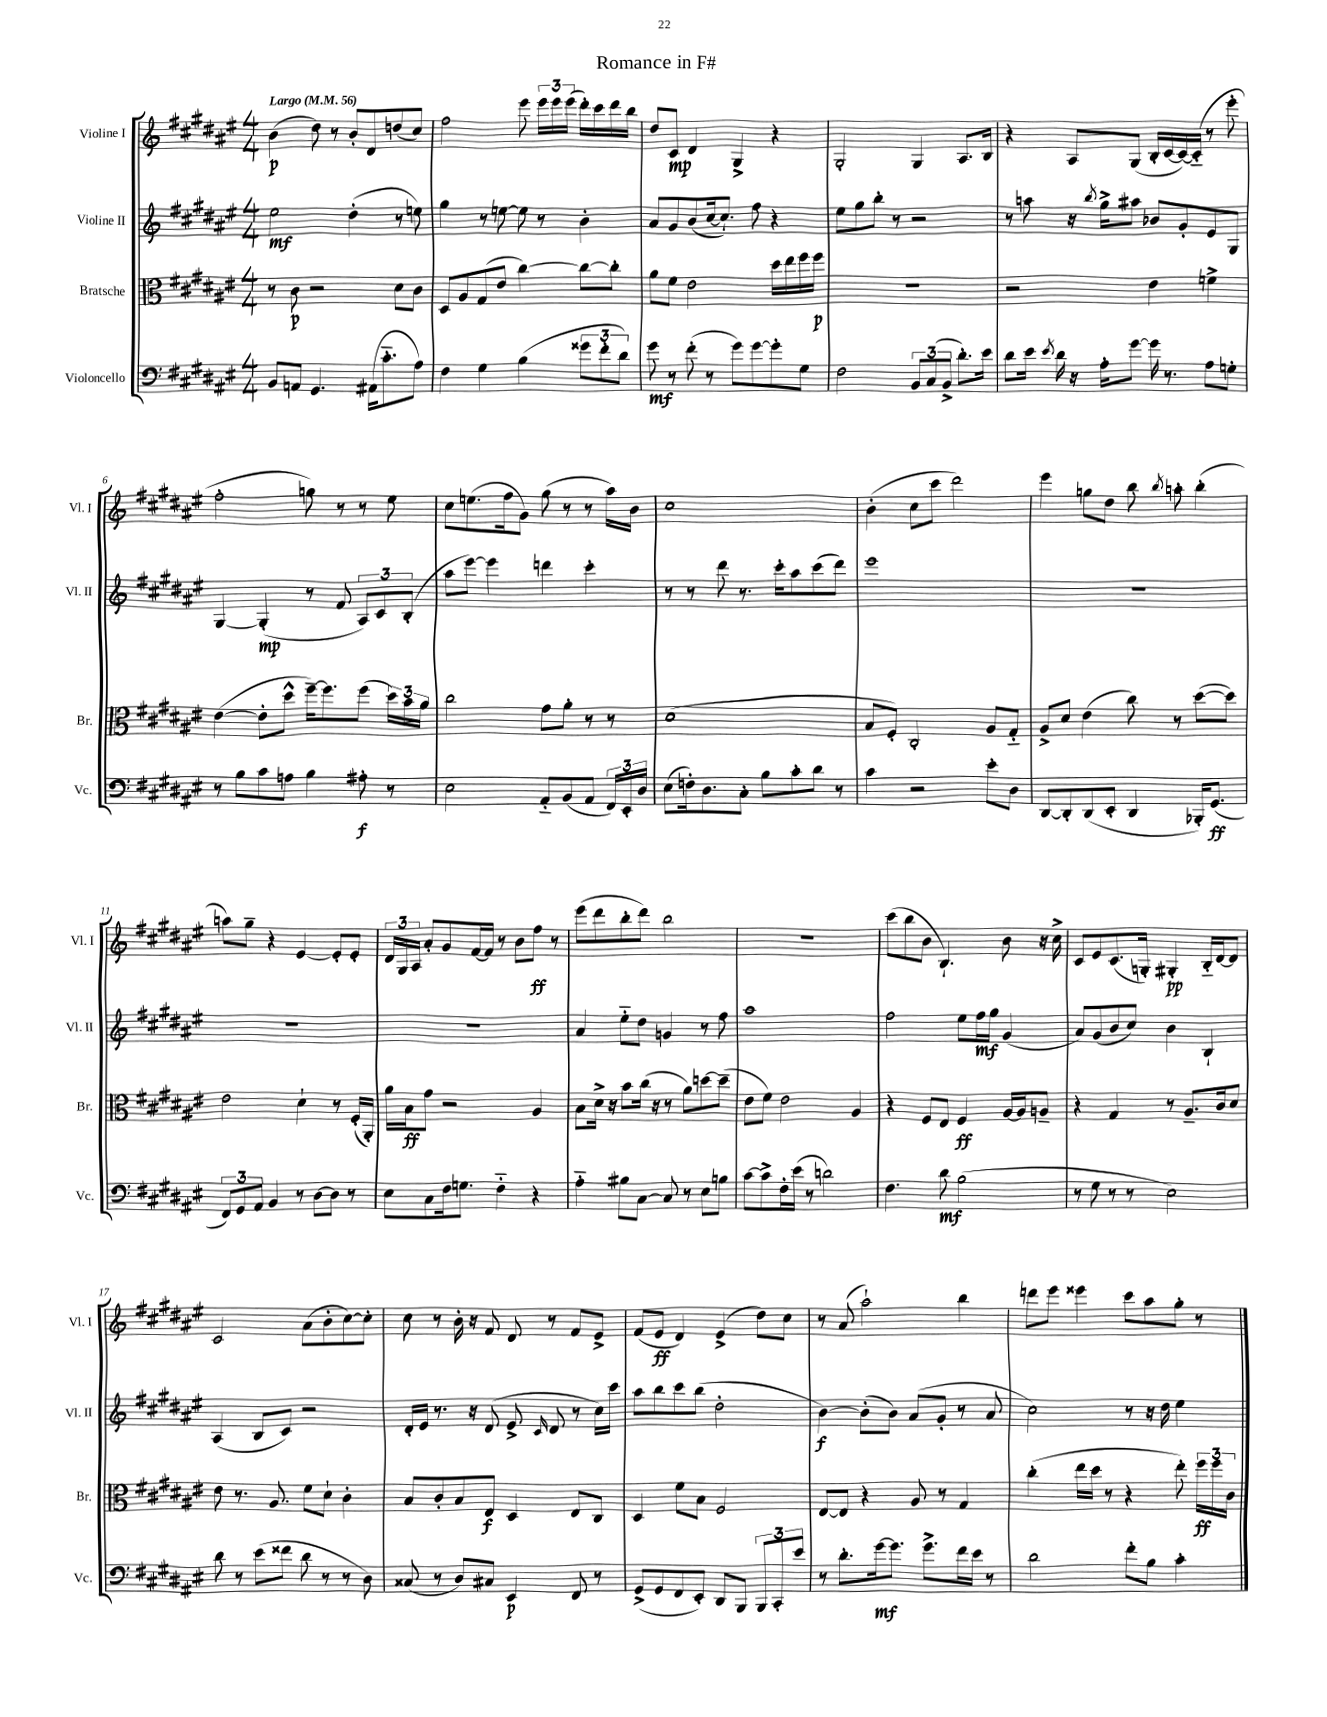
\header { title = "Romance in F#" }
<<
\new StaffGroup <<
\new Staff = "s0" \with { instrumentName = "Violine I" shortInstrumentName = "Vl. I" } {
    \clef treble \key fis \major \numericTimeSignature \time 4/4 \tempo "Largo" 4 = 56
    \autoBeamOff b'4\p( dis''8) r8 b'8[-. dis'8 d''8( cis''8]) |
    fis''2 eis'''8 \tuplet 3/2 { eis'''16[ eis'''16 eis'''16]( } dis'''16[-.) cis'''16 dis'''16 b''16] |
    dis''8[ cis'8]\mp dis'4 gis4-> r4 |
    gis2-. gis4 ais8.[ b16] |
    r4 ais8[ gis8]( b16[-. cis'16~ cis'16~) cis'16]-_( r8 eis'''8-. |
    fis''2-. g''8) r8 r8 eis''8 |
    cis''8[ e''8.( fis''16 gis'8]) gis''8( r8 r8 ais''16[) b'16] |
    cis''1 |
    b'4-.( cis''8[ cis'''8] dis'''2) |
    eis'''4 g''8[ dis''8] b''8 \acciaccatura { b''8 } a''8-. b''4-.( |
    a''8[) gis''8]-- r4 eis'4~ eis'8[-. eis'8]-. |
    \tuplet 3/2 { dis'16[ gis16 ais16] } ais'8[-. gis'8 fis'16~ fis'16] r8 b'8[ fis''8]\ff r8 |
    eis'''8[( dis'''8 b''8-. dis'''8]) b''2 |
    r1 |
    cis'''8[( b''8 b'8] b4.-!) b'8 r16 cis''16-> |
    cis'8[ eis'8 cis'8.( g16]-.) gis4-.\pp b16[-_ dis'16~ dis'8] |
    cis'2 ais'8[( b'8-. cis''8~) cis''8]-. |
    cis''8 r8 b'16-. r16 fis'8 dis'8 r8 fis'8[ eis'8]-> |
    fis'8[( eis'8]\ff dis'4) eis'4->( dis''8[) cis''8] |
    r8 ais'8( ais''2-!) b''4 |
    d'''8[ eis'''8] eisis'''4 cis'''8[ ais''8 gis''8]-. r8 \bar "|." |
}
\new Staff = "s1" \with { instrumentName = "Violine II" shortInstrumentName = "Vl. II" } {
    \clef treble \key fis \major \numericTimeSignature \time 4/4
    \autoBeamOff eis''2\mf dis''4-.( r8 e''8) |
    gis''4 r8 e''8~ e''8 r8 b'4-. |
    ais'8[ gis'8 b'8( cis''16~ cis''8.]-!) fis''8 r4 |
    eis''8[ gis''8 b''8]-. r8 r2 |
    r8 a''8 r16 \acciaccatura { b''8 } gis''16[-> ais''8] bes'8[ gis'8-. eis'8 gis8] |
    gis4~ gis4-.\mp( r8 fis'8 \tuplet 3/2 { ais8[) cis'8 b8]-.( } |
    ais''8[ eis'''8]~) eis'''4 d'''4 cis'''4-. |
    r8 r8 dis'''8 r8. cis'''16[-. ais''8 cis'''8( dis'''8]) |
    eis'''1 |
    R1 |
    R1 |
    R1 |
    ais'4 eis''8[-_ dis''8] g'4 r8 fis''8 |
    ais''1 |
    fis''2 eis''8[ fis''16\mf gis''16] gis'4( |
    ais'8[) gis'8( b'8 cis''8]) b'4 b4-! |
    ais4( b8[ cis'8]) r2 |
    dis'16[-. eis'16] r8. r16 dis'8( eis'8-> \grace { cis'16 } dis'8 r8 cis''16[) cis'''16] |
    ais''8[ b''8 cis'''8 b''8]( dis''2-. |
    b'4~\f) b'8[-.( b'8]) ais'8[( gis'8]-. r8 ais'8 |
    cis''2) r8 r16 dis''16 eis''4 \bar "|." |
}
\new Staff = "s2" \with { instrumentName = "Bratsche" shortInstrumentName = "Br." } {
    \clef alto \key fis \major \numericTimeSignature \time 4/4
    \autoBeamOff r8 cis'8\p r2 dis'8[ cis'8] |
    dis8[ ais8 gis8( eis'8] cis''4~) cis''8[~ cis''8]-. |
    ais'8[ fis'8] eis'2 dis''16[ eis''16 fis''16 fis''16]\p |
    R1 |
    r2 eis'4 f'4-> |
    eis'4~( eis'8[-. dis''8]-^ fis''16[~--) fis''8. fis''8]( \tuplet 3/2 { dis''16[) b'16 ais'16] } |
    cis''2 gis'8[ ais'8]-. r8 r8 |
    dis'1( |
    b8[ fis8]-.) cis2-. ais8[ gis8]-_ |
    ais8[-> dis'8] eis'4( cis''8) r8 dis''8[~( dis''8]) |
    eis'2 dis'4-! r8 fis16[-.( ais,16]-.) |
    ais'16[ b16\ff gis'8] r2 ais4 |
    b8[ dis'16]-> r16 b'8[ cis''16]( r16 r8 ais'8[) d''8~ d''8]--( |
    eis'8[ fis'8]) eis'2 ais4 |
    r4 fis8[ eis8] fis4\ff ais16[~ ais16 a8]-- |
    r4 gis4 r8 ais8.[-- cis'16 dis'8] |
    eis'8 r8. ais8. fis'8[ dis'8]-! cis'4-. |
    b8[ cis'8-. b8 eis8]\f dis4 eis8[ cis8] |
    dis4 fis'8[ b8] fis2 |
    eis8[~ eis8] r4 ais8 r8 gis4 |
    cis''4-.( eis''16[ dis''16] r8 r4 eis''8-.) \tuplet 3/2 { fis''16[\ff fis''16 cis'16] } \bar "|." |
}
\new Staff = "s3" \with { instrumentName = "Violoncello" shortInstrumentName = "Vc." } {
    \clef bass \key fis \major \numericTimeSignature \time 4/4
    \autoBeamOff b,8[ a,8] gis,4. ais,16[( cis'8.-_ ais8]) |
    fis4 gis4 b4( \tuplet 3/2 { gisis'8[ fis'8-. dis'8]) } |
    gis'8\mf r8 fis'8-.( r8 gis'8[) gis'8~ gis'8-. gis8] |
    fis2 \tuplet 3/2 { b,8[ cis8( b,8]-> } dis'8.[-.) eis'16] |
    dis'8[ eis'16] \acciaccatura { eis'8 } dis'16 r16 ais16[-. gis'8]~ gis'16 r8. ais8[ g8]-. |
    r8 b8[ cis'8 a8] b4 ais8-.\f r8 |
    eis2 ais,8[-_ b,8( ais,8] \tuplet 3/2 { fis,16[) eis,16-. dis16] } |
    eis8[( f16-.) dis8. cis8]-. b8[ cis'8-. dis'8] r8 |
    cis'4 r2 eis'8[-. dis8] |
    dis,8[~ dis,8-. dis,8( eis,8]-. dis,4 bes,,16[-.) gis,8.]\ff( |
    \tuplet 3/2 { fis,8[) gis,8 ais,8] } b,4 r8 dis8[~ dis8] r8 |
    eis8[ cis8 fis16 g8.] fis4-_ r4 |
    ais4-_ bis8[ cis8]~ cis8 r8 eis8[ b8] |
    cis'8[~ cis'8-> fis16-. eis'16]( r8 d'2) |
    fis4. dis'8\mf b2( |
    r8 gis8 r8 r8 eis2) |
    dis'8 r8 eis'8[( fisis'8] dis'8 r8 r8 dis8) |
    cisis8( r8 dis8[) cis8] eis,4\p fis,8 r8 |
    gis,8[->( gis,8 fis,8 eis,8]-.) dis,8[ b,,8] \tuplet 3/2 { b,,8[ cis,8-. eis'8] } |
    r8 dis'8.[-. gis'16~\mf gis'8.] gis'8.[-> fis'16 eis'16] r8 |
    dis'2 fis'8[-. b8] cis'4-. \bar "|." |
}
>>
>>
